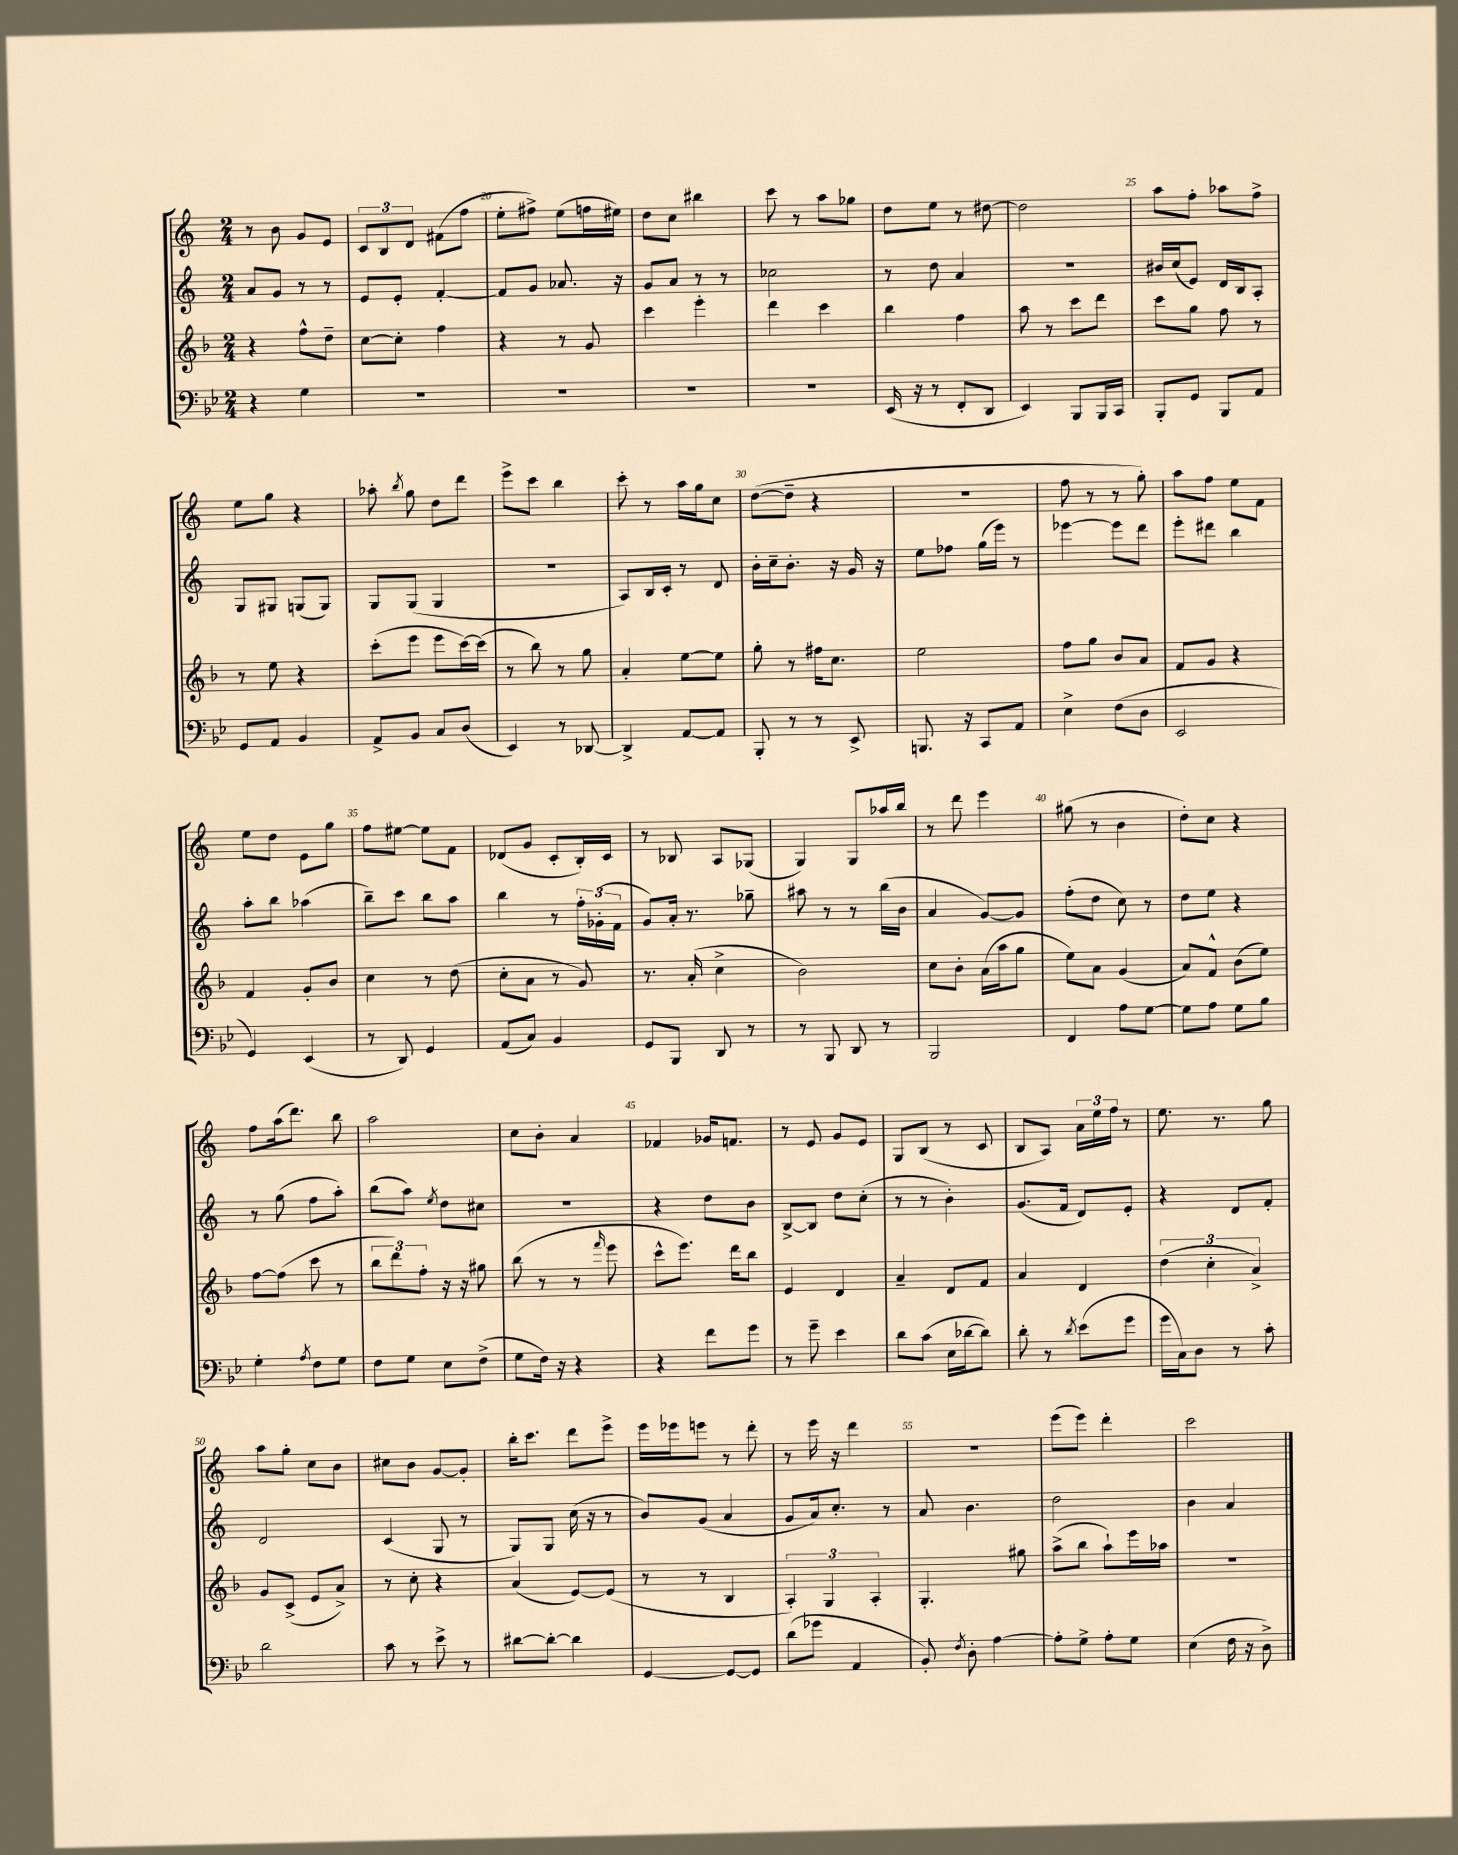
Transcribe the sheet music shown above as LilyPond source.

<<
\new StaffGroup <<
\new Staff = "s0" {
    \clef treble \key c \major \numericTimeSignature \time 2/4
    \autoBeamOff r8 b'8 g'8[ e'8] |
    \tuplet 3/2 { c'8[ b8 d'8] } fis'8[( f''8] |
    e''8[-. fis''8]->) e''8[( f''16 eis''16]) |
    d''8[ c''8] bis''4 |
    c'''8 r8 a''8[ ges''8] |
    d''8[ e''8] r8 dis''8~ |
    dis''2 |
    a''8[ f''8]-. aes''8[ f''8]-> |
    e''8[ g''8] r4 |
    aes''8-. \acciaccatura { b''8 } g''8 d''8[ d'''8] |
    e'''8[-> c'''8] b''4 |
    c'''8-. r8 a''16[ g''16 c''8] |
    d''8[~( d''8]-- r4 |
    R2 |
    f''8 r8 r8 g''8-.) |
    a''8[ f''8] e''8[ f'8] |
    e''8[ d''8] e'8[ g''8] |
    f''8[ eis''8]~ eis''8[ f'8] |
    des'8[( g'8] c'8[-. b16-.) c'16] |
    r8 bes8 a8[ ges8]( |
    g4) g8[ aes''16 b''16] |
    r8 d'''8 e'''4 |
    gis''8( r8 b'4 |
    d''8[-.) c''8] r4 |
    f''8[ a''16( d'''8.]) b''8 |
    a''2 |
    c''8[ b'8]-. a'4 |
    fes'4 ges'16[ f'8.] |
    r8 e'8 g'8[ e'8] |
    g8[ b8]( r8 c'8 |
    b8[ a8]) \tuplet 3/2 { a'16[ e''16 f''16] } r8 |
    e''8. r8. g''8 |
    a''8[ g''8]-. c''8[ b'8] |
    cis''8[ b'8] g'8[~ g'8]-. |
    b''16[-. c'''8.] d'''8[ e'''8]-> |
    e'''16[ ees'''16 e'''8] r8 d'''8-. |
    r8 e'''16 r16 d'''4 |
    R2 |
    e'''8[( e'''8]) d'''4-. |
    c'''2 \bar "|." |
}
\new Staff = "s1" {
    \clef treble \key c \major \numericTimeSignature \time 2/4
    \autoBeamOff a'8[ g'8] r8 r8 |
    e'8[ e'8]-. f'4~-. |
    f'8[ g'8] aes'8. r16 |
    g'8[ a'8] r8 r8 |
    ces''2 |
    r8 d''8 a'4 |
    r2 |
    bis'16[ c''16( e'8]) d'16[ b16 a8]-. |
    g8[ gis8] g8[( g8]) |
    g8[ g8]( g4 |
    r2 |
    a8[) b16 c'16]-. r8 d'8 |
    b'16[-. c''16-- b'8.]-. r16 g'16 r16 |
    e''8[ fes''8] g''16[( e'''16]) r8 |
    ees'''4~ ees'''8[ d'''8] |
    e'''8[-. dis'''8] b''4 |
    a''8[-. b''8] aes''4( |
    b''8[--) c'''8] b''8[ a''8] |
    b''4 r8 \tuplet 3/2 { f''16[-. ges'16-.( f'16] } |
    g'8[) a'16]-. r8. ges''8-- |
    ais''8 r8 r8 b''16[( b'16] |
    a'4 g'8[~) g'8] |
    f''8[-.( d''8] c''8) r8 |
    d''8[ e''8] r4 |
    r8 g''8( f''8[ a''8]-.) |
    b''8[( a''8]) \acciaccatura { e''8 } d''8[ cis''8] |
    R2 |
    r4 d''8[ b'8] |
    b8[~-> b8] d''8[ c''8]-.( |
    r8 r8 b'4-.) |
    g'8.[( f'16] d'8[) e'8]-. |
    r4 d'8[ f'8]-. |
    d'2 |
    c'4( g8 r8 |
    g8[) g8] c''16( r16 r8 |
    b'8[) g'8]( a'4 |
    g'8[ a'16) c''8.]-. r8 |
    a'8 b'4. |
    d''2 |
    b'4 a'4 \bar "|." |
}
\new Staff = "s2" {
    \clef treble \key f \major \numericTimeSignature \time 2/4
    \autoBeamOff r4 f''8[-^ d''8]-- |
    c''8[~ c''8]-. f''4 |
    r4 r8 g'8 |
    c'''4 e'''4-. |
    d'''4 c'''4 |
    bes''4 f''4 |
    a''8 r8 c'''8[ d'''8] |
    c'''8[ g''8] f''8 r8 |
    r8 e''8 r4 |
    c'''8[-.( e'''8] e'''8[ c'''16~) c'''16]( |
    r8 bes''8) r8 g''8 |
    a'4-. e''8[~ e''8] |
    g''8-. r8 fis''16[ c''8.] |
    e''2 |
    f''8[ g''8] bes'8[ a'8] |
    f'8[ g'8] r4 |
    f'4 g'8[-. bes'8] |
    c''4 r8 d''8( |
    c''8[-. a'8] r8 g'8) |
    r8. a'16-.( c''4-> |
    bes'2) |
    c''8[ bes'8]-. a'16[( a''16 g''8] |
    e''8[) a'8] g'4( |
    a'8[) f'8]-^ bes'8[( e''8]) |
    f''8[~ f''8]( c'''8 r8 |
    \tuplet 3/2 { bes''8[ d'''8) f''8]-. } r16 r16 gis''8 |
    bes''8( r8 r8 \grace { f'''16 } e'''8 |
    c'''8[-^ e'''8.]) d'''16[ bes''8] |
    e'4 d'4 |
    a'4-- d'8[ f'8] |
    a'4 d'4 |
    \tuplet 3/2 { d''4( c''4-. a'4->) } |
    g'8[ c'8]->( e'8[ a'8]->) |
    r8 c''8-. r4 |
    a'4( e'8[~) e'8]( |
    r8 r8 bes4 |
    \tuplet 3/2 { a4-.) g4 a4-. } |
    g4.-. gis''8 |
    a''8[->( bes''8] a''8[-!) e'''16 aes''16] |
    R2 \bar "|." |
}
\new Staff = "s3" {
    \clef bass \key bes \major \numericTimeSignature \time 2/4
    \autoBeamOff r4 g4 |
    R2 |
    R2 |
    R2 |
    R2 |
    ees,16( r16 r8 f,8[-. d,8] |
    ees,4) bes,,8[ bes,,16 c,16] |
    bes,,8[-. g,8] bes,,8[ a,8] |
    g,8[ a,8] bes,4 |
    a,8[-> bes,8] c8[ d8]( |
    ees,4) r8 des,8~ |
    des,4-> a,8[~ a,8] |
    bes,,8-. r8 r8 ees,8-> |
    b,,8. r16 c,8[ a,8] |
    ees4-> f8[( d8] |
    ees,2 |
    g,4) ees,4( |
    r8 d,8) g,4 |
    a,8[( c8]) bes,4 |
    g,8[ bes,,8] d,8 r8 |
    r8 bes,,8 d,8 r8 |
    bes,,2 |
    f,4 a8[ g8]~ |
    g8[ a8] g8[ bes8] |
    g4-. \acciaccatura { a8 } f8[ g8] |
    f8[ g8] ees8[ f8]->( |
    g8[ f16]) r16 r4 |
    r4 f'8[ g'8] |
    r8 g'8-- ees'4 |
    d'8[ c'8]( ees16[ des'16~ des'8]) |
    d'8-. r8 \acciaccatura { d'8 } ees'8[( g'8] |
    g'16[ c16) d8] r8 c'8-. |
    d'2 |
    c'8 r8 ees'8-> r8 |
    dis'8[~ dis'8]~-. dis'4 |
    g,4~ g,8[~ g,8] |
    d'8[( ges'8] a,4 |
    bes,8-.) \acciaccatura { f8 } d8-. a4~ |
    a8[-. g8]-> a8[-. g8] |
    ees4( f16 r16 d8->) \bar "|." |
}
>>
>>
\layout { \context { \Score currentBarNumber = #18 \override BarNumber.break-visibility = ##(#f #t #t) barNumberVisibility = #(every-nth-bar-number-visible 5) } }
